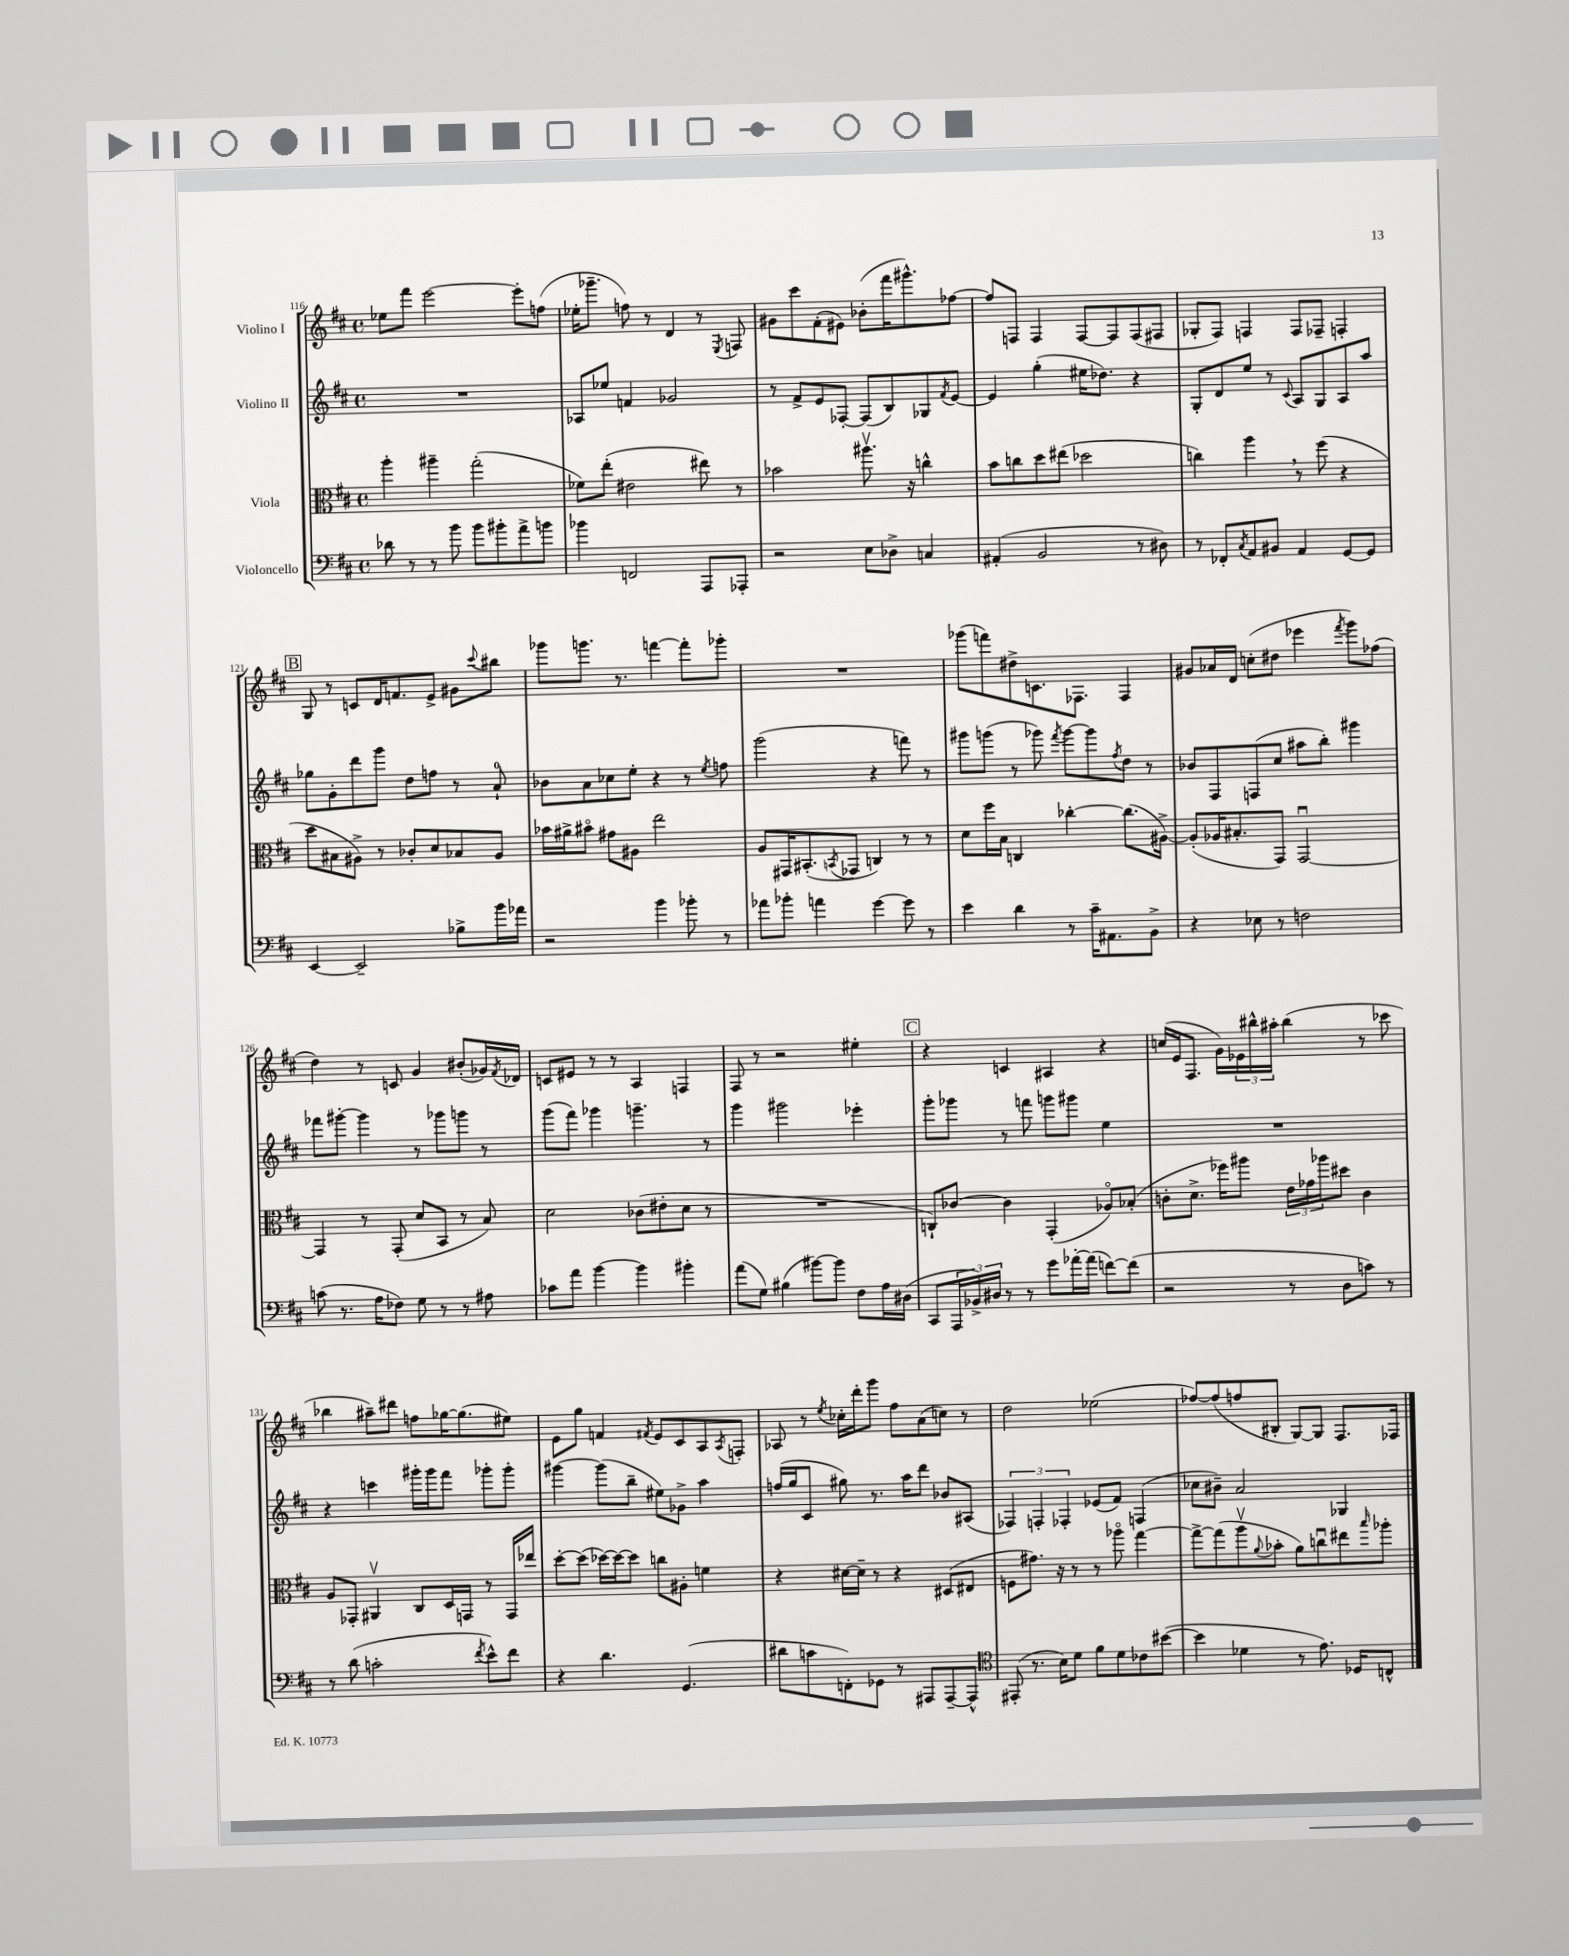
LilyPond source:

<<
\new StaffGroup <<
\new Staff = "s0" \with { instrumentName = "Violino I" } {
    \clef treble \key d \major \defaultTimeSignature \time 4/4
    ees''8 fis'''8 e'''2~ e'''8-. f''8( |
    ees''16-. ges'''8.-- f''8) r8 d'4 r8 \acciaccatura { e8 } f8 |
    gis'8 cis'''8 fis'8-.( eis'8) bes'8-.( fis'''16 gis'''8.-^) fes''8~ |
    fes''8 f8 f4 f8~ f8 f8( fis8 |
    ges8-. fis8) f4 f8 fes8-- f4-. |
    \mark \markup { \box "B" } g8 r8 c'8 d'16 f'8. e'8-> gis'8 \appoggiatura { cis'''8 } bis''8 |
    ges'''8 g'''8. r8. f'''4~ f'''8-. ges'''8-. |
    R1 |
    ges'''8( f'''8) dis''8-> c'8. fes8. fes4 |
    gis'8 aes'16 d'16 c''8-.( dis''8 ees'''4 \acciaccatura { fis'''8 } g'''8) fes''8( |
    d''4) r8 c'8 g'4 bis'8-.( ges'16) \acciaccatura { fis'8 } des'16 |
    c'8 eis'8 r8 r8 a4 f4 |
    fis8 r8 r2 eis''4-. |
    \mark \markup { \box "C" } r4 c'4 ais4 r4 |
    c''16( e'16 fis8. g'16) \tuplet 3/2 { ees'16 bis''16-^ ais''16-. } bis''4( r8 ces'''8 |
    bes''4 ais''8--) dis'''8 f''8 ges''16~ ges''8.( eis''8) |
    e'8 g''8 f'4 \acciaccatura { fis'8 } e'8 cis'8 a8 \acciaccatura { a8 } f8-. |
    aes8 r8 \acciaccatura { e''8 } ces''16-. d'''16-. g'''8 fis''8 a'8( c''8) r8 |
    d''2 ees''2( |
    fes''8~) fes''8( f''8 bis8-. g8~) g8 fis8. fes16 \bar "|." |
}
\new Staff = "s1" \with { instrumentName = "Violino II" } {
    \clef treble \key d \major \defaultTimeSignature \time 4/4
    R1 |
    aes8 ees''8 f'4 ges'2 |
    r8 fis'8-> e'8 fes8~-. fes8( b8) ges8 \acciaccatura { fis'8 } e'8~ |
    e'4 g''4-.( eis''16 des''8.) r4 |
    g8-. d'8 e''8 r8 \appoggiatura { cis'8 } a8 g8 a8 a''8 |
    \mark \markup { \box "B" } ges''8 g'8-. d'''8 g'''8 d''8 f''8 r8 a'8-0-! |
    bes'8 a'8 ces''8 e''8-. r4 r8 \acciaccatura { e''8 } f''8 |
    g'''2( r4 f'''8) r8 |
    gis'''8 g'''8( r8 ges'''8) \acciaccatura { fis'''8 } ges'''8~ ges'''8 \acciaccatura { fis''8 } d''8 r8 |
    bes'8 fis8 f8( cis''8 ais''8 b''8-.) gis'''4 |
    fes'''8 gis'''8~-. gis'''4 r8 ges'''8 g'''8 r8 |
    g'''8( fis'''8) ges'''4 g'''4.-- r8 |
    g'''4 gis'''2 ees'''4-. |
    \mark \markup { \box "C" } g'''8-. ges'''8 r8 f'''8 g'''8 gis'''8 e''4 |
    R1 |
    r4 c'''4 gis'''16-. gis'''16 fis'''8 ges'''8-. ges'''8-. |
    gis'''4~ gis'''8( b''8-- eis''8) ges'8-> a''4 |
    f''16( g''16 cis'8 gis''8) r8. a''16 d'''8 bes'8 ais8( |
    \tuplet 3/2 { fes4) f4-. fes4-. } ees'8( fis'8) f4( |
    ces''8 bis'8--) a'2 ges4 \bar "|." |
}
\new Staff = "s2" \with { instrumentName = "Viola" } {
    \clef alto \key d \major \defaultTimeSignature \time 4/4
    a''4-. ais''4-- g''2-.( |
    fes'8) e''8-.( eis'2 eis''8) r8 |
    bes'2 ais''8.\upbow r16 c''4-^ |
    b'8 c''8 d''8 eis''8( des''2 |
    c''4) a''4 \breathe r8 fis''8( r4 |
    \mark \markup { \box "B" } d''8 bis8 ais8->) r8 ces'8-. d'8 bes8 ais8 |
    bes'16 ais'16-> bis'8\flageolet gis'8 ais8 e''2 |
    a8 gis,16 bis,8.-.( \acciaccatura { b,8 } ges,8 c4) r8 r8 |
    d'8 fis''16 b16 c4 ces''4~-. ces''8.( ais16~->) |
    ais8-.( aes16 bis8.-. g,8) g,2~\downbow |
    g,4 r8 g,8-.( d'8 b,8 r8 b8) |
    d'2 ces'8( eis'8-. d'8 r8 |
    R1 |
    \mark \markup { \box "C" } c8-!) ces'8~ ces'4 g,4-.( aes8\flageolet) bes8-.( |
    c'8-. d'8.-> fes''16) ais''8 \tuplet 3/2 { e'16 ges'16 aes''16 } dis''8 c'4 |
    a8 ges,8-. ais,4\upbow cis8 d16 g,16 r8 g,16 ees''16 |
    d''8~-. d''8( des''16~) des''16~ des''8 c''8 ais8-. f'4 |
    r4 dis'16~ dis'16-- r8 r4 dis8( eis8 |
    f8 gis'8.) r16 r8 r8 aes''8\flageolet g''4~ |
    g''8~-> g''8( a''8\upbow \appoggiatura { a'8 } bes'8-. a'8) c''8\downbow eis''8 \grace { b''16 } aes''8-. \bar "|." |
}
\new Staff = "s3" \with { instrumentName = "Violoncello" } {
    \clef bass \key d \major \defaultTimeSignature \time 4/4
    des'8 r8 r8 b'8 b'8 bis'8-. a'8-> b'8 |
    bes'4 f,2 a,,8 aes,,8-. |
    r2 e8 des8-> c4 |
    ais,4-.( b,2 r8 dis8) |
    r8 fes,8-. \acciaccatura { cis8 } a,8 bis,8 a,4 g,8~ g,8 |
    \mark \markup { \box "B" } e,4~ e,2-- bes8-> b'16 aes'16 |
    r2 b'4 bes'8-. r8 |
    aes'8 bes'8-. a'4 g'4~ g'8 r8 |
    e'4 d'4 r8 cis'16-- ais,8. b,8-> |
    r4 ees8 r8 f2 |
    c'8( r8. a16 fes8) g8 r8 r8 ais8 |
    ces'8 a'8 b'4~ b'4 bis'4-. |
    a'8( g8) bis4( bis'8~) bis'8 fis8 a16 dis16( |
    \mark \markup { \box "C" } cis,8 \tuplet 3/2 { a,,16 bes,16->) dis16 } r8 r8 g'8 aes'16~-. aes'16( f'8~) f'8( |
    r2 r8 d8 c'8) r8 |
    r8 d'8( c'2-. \acciaccatura { fis'8 } e'8-^) fis'8 |
    r4 d'4. g,4.( |
    dis'8 c'8 f,8-.) ges,8 r8 ais,,8 ais,,8~-- ais,,8-^ |
    \clef tenor eis,8-.( r8. b16) d'8 fis'8 d'8 ces'8 bis'8~( |
    bis'4 des'4 r8 e'8.) des16 c8-^ \bar "|." |
}
>>
>>
\layout { \context { \Score currentBarNumber = #116 } }
